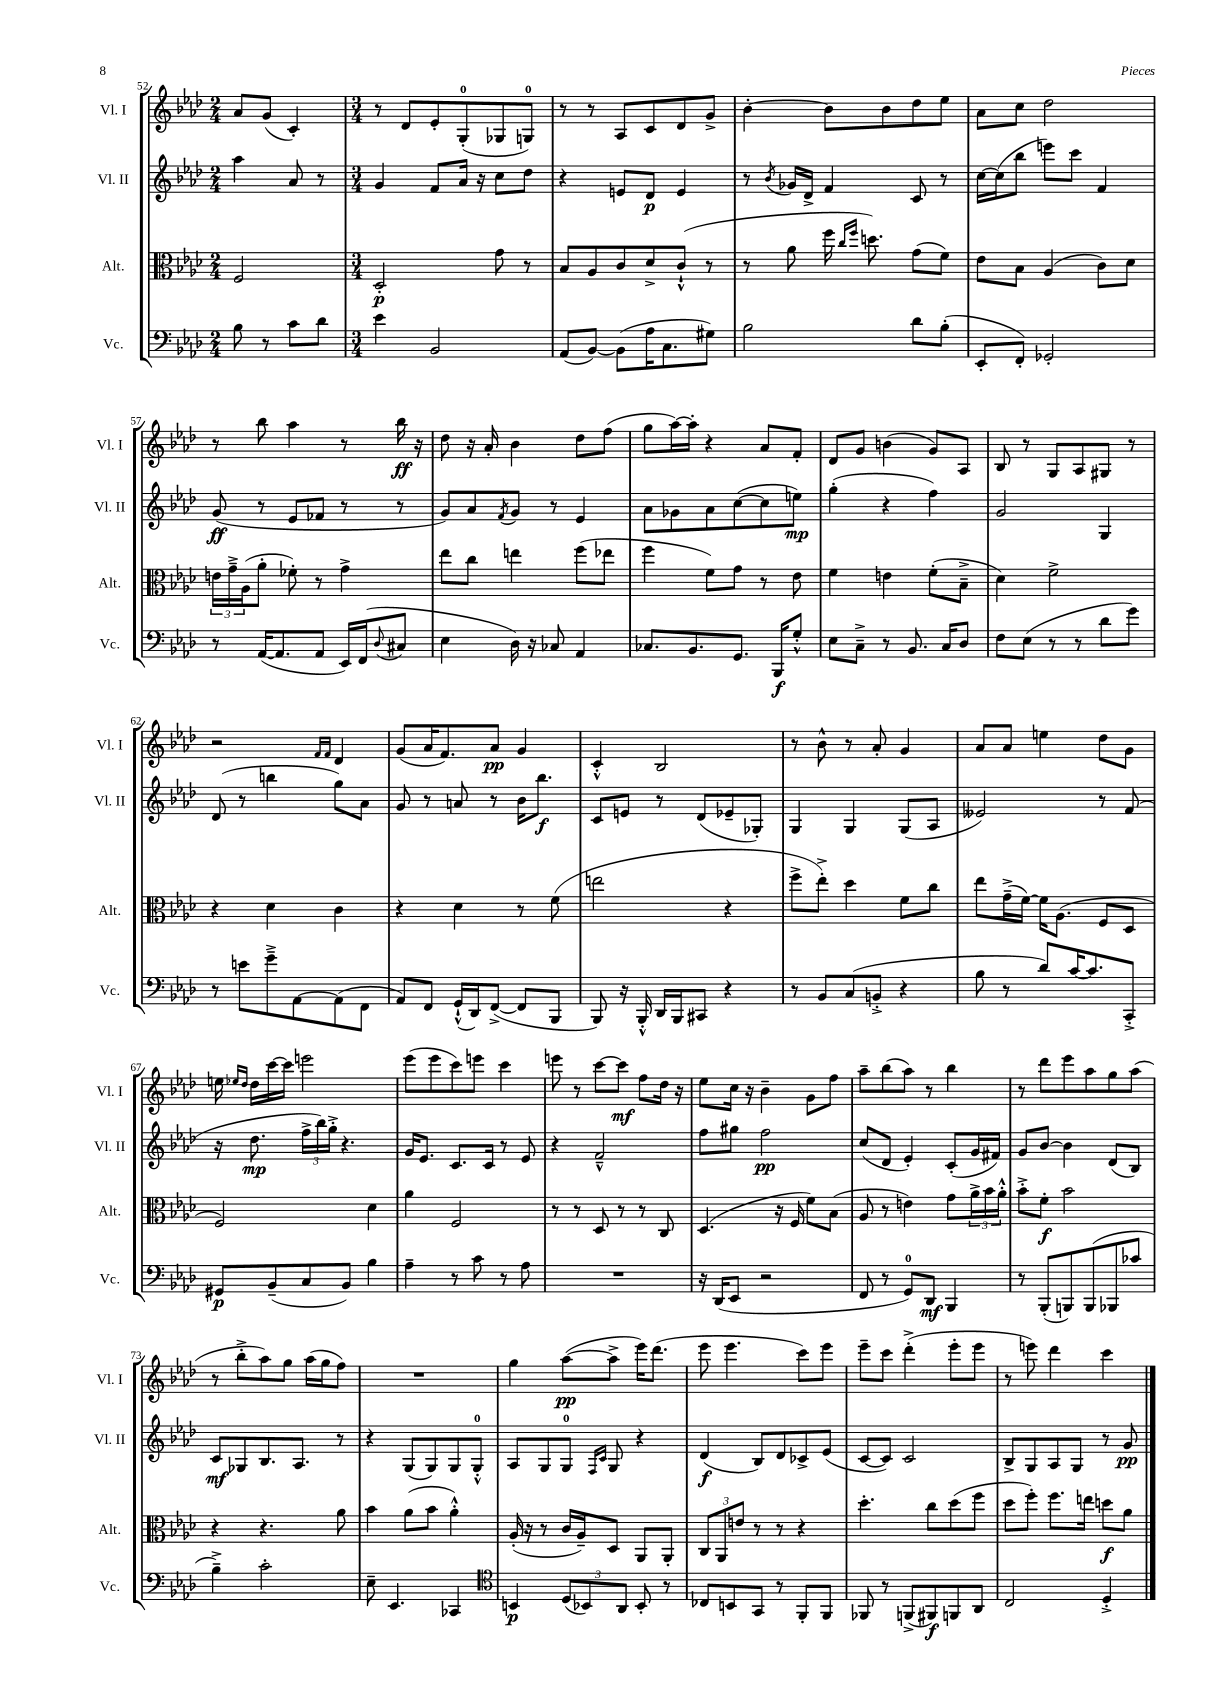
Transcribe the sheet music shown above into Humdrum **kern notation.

**kern	**dynam	**kern	**dynam	**kern	**dynam	**kern	**dynam
*part4	*part4	*part3	*part3	*part2	*part2	*part1	*part1
*staff4	*staff4	*staff3	*staff3	*staff2	*staff2	*staff1	*staff1
*I"Vc.	*	*I"Alt.	*	*I"Vl. II	*	*I"Vl. I	*
*I'Vc.	*	*I'Alt.	*	*I'Vl. II	*	*I'Vl. I	*
*clefF4	*	*clefC3	*	*clefG2	*	*clefG2	*
*k[b-e-a-d-]	*	*k[b-e-a-d-]	*	*k[b-e-a-d-]	*	*k[b-e-a-d-]	*
*M2/4	*	*M2/4	*	*M2/4	*	*M2/4	*
=52	=52	=52	=52	=52	=52	=52	=52
8B-\	.	2F/	.	4aa-\	.	8a-/L	.
8r	.	.	.	.	.	(8g/J	.
8c\L	.	.	.	8a-/	.	4c'/)	.
8d-\J	.	.	.	8r	.	.	.
=53	=53	=53	=53	=53	=53	=53	=53
*M3/4	*	*M3/4	*	*M3/4	*	*M3/4	*
4e-\	.	2D-'/	p	4g/	.	8r	.
.	.	.	.	.	.	8d-/L	.
2BB-/	.	.	.	8f/L	.	8e-'/	.
.	.	.	.	16a-/Jk	.	(8G'/	.
.	.	.	.	16r	.	.	.
.	.	8g\	.	8cc\L	.	8G-X/	.
.	.	8r	.	8dd-\J	.	8Gn/J)	.
=54	=54	=54	=54	=54	=54	=54	=54
(8AA-/L	.	8B-/L	.	4r	.	8r	.
[8BB-/J)	.	8A-/	.	.	.	8r	.
(8BB-\L]	.	8c/	.	8en/L	.	8A-/L	.
16A-\K	.	8d-^/	.	8d-/J	p	8c/	.
8.C\	.	.	.	.	.	.	.
.	.	(8c`^^/J	.	4e/	.	8d-/	.
8G#X\J)	.	8r	.	.	.	8g^/J	.
=55	=55	=55	=55	=55	=55	=55	=55
2B-\	.	8r	.	8r	.	[4b-'\	.
.	.	.	.	8qb-/	.	.	.
.	.	8a-\	.	16g-X/LL	.	.	.
.	.	.	.	16d-^/JJ	.	.	.
.	.	16ff\	.	4f/	.	8b-\L]	.
.	.	16qqcc/LL	.	.	.	.	.
.	.	16qqff/JJ	.	.	.	.	.
.	.	8.ddn\)	.	.	.	.	.
.	.	.	.	.	.	8b-\	.
8d-\L	.	(8g\L	.	8c/	.	8dd-\	.
(8B-'\J	.	8f\J)	.	8r	.	8ee-\J	.
=56	=56	=56	=56	=56	=56	=56	=56
8EE-'/L	.	8e-\L	.	[16cc\LL	.	8a-\L	.
.	.	.	.	(16cc\J]	.	.	.
8FF'/J)	.	8B-\J	.	8bb-\J	.	8cc\J	.
2GG-X'/	.	(4A-/	.	8eeen\L)	.	2dd-\	.
.	.	.	.	8ccc\J	.	.	.
.	.	8c\L)	.	4f/	.	.	.
.	.	8d-\J	.	.	.	.	.
!!LO:LB:g=z
=57	=57	=57	=57	=57	=57	=57	=57
8r	.	24en\LL	.	(8g/	ff	8r	.
.	.	24g~^\	.	.	.	.	.
.	.	(24A-\J	.	.	.	.	.
([16AA-/KL	.	8a-'\J	.	8r	.	8bb-\	.
8.AA-/]	.	.	.	.	.	.	.
.	.	8f-X'\)	.	8e-/L	.	4aa-\	.
8AA-/J	.	8r	.	8f-X/J	.	.	.
16EE-/LL)	.	4g^\	.	8r	.	8r	.
(16FF/J	.	.	.	.	.	.	.
8qqD-/	.	.	.	.	.	.	.
8C#X/J	.	.	.	8r	.	16bb-\	ff
.	.	.	.	.	.	16r	.
=58	=58	=58	=58	=58	=58	=58	=58
4E-\	.	8ee-\L	.	8g/L)	.	8dd-\	.
.	.	8cc\J	.	8a-/	.	16r	.
.	.	.	.	.	.	16a-'/	.
.	.	.	.	8qf/	.	.	.
16D-\)	.	4een\	.	8g/J	.	4b-\	.
16r	.	.	.	.	.	.	.
8C-X/	.	.	.	8r	.	.	.
4AA-/	.	(8ff\L	.	4e-/	.	8dd-\L	.
.	.	8ee-X\J	.	.	.	(8ff\J	.
=59	=59	=59	=59	=59	=59	=59	=59
8.C-X/L	.	4ff\	.	8a-\L	.	8gg\L	.
.	.	.	.	8g-X\	.	[16aa-\L)	.
8.BB-/	.	.	.	.	.	16aa-'\JJ]	.
.	.	8f\L)	.	8a-\	.	4r	.
8.GG/J	.	8g\J	.	([8cc\	.	.	.
.	.	8r	.	8cc\]	.	8a-/L	.
16BBB-/KL	f	.	.	.	.	.	.
8G'^^/J	.	8e-\	.	8een\J)	mp	8f'/J	.
=60	=60	=60	=60	=60	=60	=60	=60
8E-\L	.	4f\	.	(4gg'\	.	8d-/L	.
8C~^\J	.	.	.	.	.	8g/J	.
8r	.	4en\	.	4r	.	(4bn\	.
8.BB-/	.	.	.	.	.	.	.
.	.	(8f'\L	.	4ff\)	.	8g/L)	.
16C/KL	.	.	.	.	.	.	.
8D-/J	.	8B-~^\J	.	.	.	8A-/J	.
=61	=61	=61	=61	=61	=61	=61	=61
8F\L	.	4d-\)	.	2g/	.	8B-/	.
(8E-\J	.	.	.	.	.	8r	.
8r	.	2f^\	.	.	.	8G/L	.
8r	.	.	.	.	.	8A-/	.
8d-\L	.	.	.	4G/	.	8G#X/J	.
8g\J)	.	.	.	.	.	8r	.
!!LO:LB:g=z
=62	=62	=62	=62	=62	=62	=62	=62
8r	.	4r	.	(8d-/	.	2r	.
8en\L	.	.	.	8r	.	.	.
8g~^\	.	4d-\	.	4bbn\	.	.	.
[8AA-\	.	.	.	.	.	.	.
.	.	.	.	.	.	16qqf/LL	.
.	.	.	.	.	.	16qqf/JJ	.
(8AA-\]	.	4c\	.	8gg\L)	.	4d-/	.
8FF\J	.	.	.	8a-\J	.	.	.
=63	=63	=63	=63	=63	=63	=63	=63
8AA-/L)	.	4r	.	8g/	.	(8g/L	.
8FF/J	.	.	.	8r	.	16a-/K	.
.	.	.	.	.	.	8.f/)	.
(16GG`^^/LL	.	4d-\	.	8an/	.	.	.
16DD-/J)	.	.	.	.	.	.	.
([8FF^/J	.	.	.	8r	.	8a-/J	pp
8FF/L]	.	8r	.	16b-\KL	.	4g/	.
.	.	.	.	8.bb-\J	f	.	.
8BBB-/J	.	(8f\	.	.	.	.	.
=64	=64	=64	=64	=64	=64	=64	=64
8BBB-/)	.	2een\	.	8c/L	.	4c'^^/	.
16r	.	.	.	8en/J	.	.	.
16BBB-'^^/	.	.	.	.	.	.	.
16DD-/LL	.	.	.	8r	.	2B-/	.
16BBB-/J	.	.	.	.	.	.	.
8CC#X/J	.	.	.	(8d-/L	.	.	.
4r	.	4r	.	8e-X~/	.	.	.
.	.	.	.	8G-X'/J)	.	.	.
=65	=65	=65	=65	=65	=65	=65	=65
8r	.	8ff^\L	.	4G/	.	8r	.
8BB-/L	.	8ee-'^\J)	.	.	.	8b-^^\	.
(8C/	.	4dd-\	.	4G/	.	8r	.
8BBn'^/J	.	.	.	.	.	8a-'/	.
4r	.	8f\L	.	(8G/L	.	4g/	.
.	.	8cc\J	.	8A-/J	.	.	.
=66	=66	=66	=66	=66	=66	=66	=66
8B-\	.	8ee-\L	.	2e--X/)	.	8a-/L	.
8r	.	(16g~^\L	.	.	.	8a-/J	.
.	.	[16f\JJ)	.	.	.	.	.
8d-/L)	.	16f\KL]	.	.	.	4een\	.
.	.	(8.A-\J	.	.	.	.	.
[16c/K	.	.	.	.	.	.	.
8.c/]	.	.	.	.	.	.	.
.	.	8F/L	.	8r	.	8dd-\L	.
8CC'^/J	.	8D-/J	.	(8f/	.	8g\J	.
!!LO:LB:g=z
=67	=67	=67	=67	=67	=67	=67	=67
8GG#X/L	p	2F/)	.	16r	.	16een\	.
.	.	.	.	.	.	16qqee-X/LL	.
.	.	.	.	.	.	16qqdd-/JJ	.
.	.	.	.	8.dd-\	mp	16dd-\LL	.
(8BB-~/	.	.	.	.	.	[16ccc\	.
.	.	.	.	.	.	16ccc\JJ]	.
8C/	.	.	.	24ff^\LL	.	2eeen\	.
.	.	.	.	24bb-\)	.	.	.
.	.	.	.	24gg'^\JJ	.	.	.
8BB-/J)	.	.	.	4.r	.	.	.
4B-\	.	4d-\	.	.	.	.	.
=68	=68	=68	=68	=68	=68	=68	=68
4A-~\	.	4a-\	.	16g/KL	.	(8eee-\L	.
.	.	.	.	8.e-/J	.	.	.
.	.	.	.	.	.	8eee-\	.
8r	.	2F/	.	8.c/L	.	8ccc\)	.
8c\	.	.	.	.	.	8eeen\J	.
.	.	.	.	16c/Jk	.	.	.
8r	.	.	.	8r	.	4ccc\	.
8A-\	.	.	.	8e-/	.	.	.
=69	=69	=69	=69	=69	=69	=69	=69
2.r	.	8r	.	4r	.	8eeen\	.
.	.	8r	.	.	.	8r	.
.	.	8D-/	.	2f~^^/	.	[8ccc\L	.
.	.	8r	.	.	.	8ccc\J]	mf
.	.	8r	.	.	.	8ff\L	.
.	.	8C/	.	.	.	16dd-\Jk	.
.	.	.	.	.	.	16r	.
=70	=70	=70	=70	=70	=70	=70	=70
16r	.	(4.D-/	.	8ff\L	.	8ee-\L	.
(16DD-/KL	.	.	.	.	.	.	.
8EE-/J	.	.	.	8gg#X\J	.	16cc\Jk	.
.	.	.	.	.	.	16r	.
2r	.	.	.	2ff\	pp	4b-~\	.
.	.	16r	.	.	.	.	.
.	.	16F/	.	.	.	.	.
.	.	8f\L)	.	.	.	8g\L	.
.	.	(8B-\J	.	.	.	8ff\J	.
=71	=71	=71	=71	=71	=71	=71	=71
8FF/	.	8A-/	.	(8cc/L	.	8aa-~\L	.
8r	.	8r	.	8d-/J	.	(8bb-\	.
8GG/L)	.	4en\)	.	4e-'/)	.	8aa-\J)	.
8DD-/J	mf	.	.	.	.	8r	.
4BBB-/	.	8g\L	.	(8c'/L	.	4bb-\	.
.	.	24a-^\L	.	16g/L	.	.	.
.	.	24b-\	.	.	.	.	.
.	.	.	.	16f#X/JJ)	.	.	.
.	.	24a-'^^\JJ	.	.	.	.	.
=72	=72	=72	=72	=72	=72	=72	=72
8r	.	8b-'^\L	.	8g/L	.	8r	.
(8BBB-'/L	.	8f'\J	f	[8b-/J	.	8ddd-\L	.
8BBBn/)	.	2b-\	.	4b-\]	.	8eee-\	.
(8BBB/	.	.	.	.	.	8aa-\	.
8BBB-X/	.	.	.	(8d-/L	.	8gg\	.
8c-X/J	.	.	.	8B-/J)	.	(8aa-\J	.
!!LO:LB:g=z
=73	=73	=73	=73	=73	=73	=73	=73
4B-~^\)	.	4r	.	8c/L	mf	8r	.
.	.	.	.	8G-X/	.	8bb-'^\L	.
2c'\	.	4.r	.	8.B-/	.	8aa-\)	.
.	.	.	.	.	.	8gg\J	.
.	.	.	.	8.A-/J	.	.	.
.	.	.	.	.	.	(16aa-\LL	.
.	.	.	.	.	.	16gg\J	.
.	.	8a-\	.	8r	.	8ff\J)	.
=74	=74	=74	=74	=74	=74	=74	=74
8E-~\	.	4b-\	.	4r	.	2.r	.
4.EE-/	.	.	.	.	.	.	.
.	.	(8a-\L	.	(8G/L	.	.	.
.	.	8b-\J	.	8G/)	.	.	.
4CC-X/	.	4a-'^^\)	.	8G/	.	.	.
.	.	.	.	8G'^^/J	.	.	.
=75	=75	=75	=75	=75	=75	=75	=75
*clefC4	*	*	*	*	*	*	*
4BBn/	p	(16A-'/	.	8A-/L	.	4gg\	.
.	.	16r	.	.	.	.	.
.	.	8r	.	8G/	.	.	.
(12D-/L	.	16c/LL	.	8G/J	.	([8aa-\L	pp
.	.	16A-~/J)	.	.	.	.	.
12BB-X/)	.	.	.	.	.	.	.
.	.	.	.	16qqF/LL	.	.	.
.	.	.	.	16qqc/JJ	.	.	.
.	.	8D-/J	.	8G/	.	8aa-^\J]	.
12AA-/J	.	.	.	.	.	.	.
8BB-'/	.	8AA-/L	.	4r	.	16eee-\KL)	.
.	.	.	.	.	.	(8.ddd-\J	.
8r	.	8AA-'/J	.	.	.	.	.
=76	=76	=76	=76	=76	=76	=76	=76
8C-X/L	.	12C/L	.	(4d-/	f	8eee-\	.
.	.	12AA-/	.	.	.	.	.
8BBn/	.	.	.	.	.	4.eee-\	.
.	.	12en/J	.	.	.	.	.
8GG/J	.	8r	.	8B-/L)	.	.	.
8r	.	8r	.	8d-/	.	.	.
8FF'/L	.	4r	.	8c-X^/	.	8ccc\L)	.
8FF/J	.	.	.	(8e-/J	.	8eee-\J	.
=77	=77	=77	=77	=77	=77	=77	=77
8FF-X/	.	4.dd-'\	.	[8c/L	.	8eee-~\L	.
8r	.	.	.	8c/J])	.	8ccc\J	.
(8FFn^/L	.	.	.	2c/	.	(4ddd-'^\	.
8FF#X/)	f	8cc\L	.	.	.	.	.
8FFn/	.	(8dd-\	.	.	.	8eee-'\L	.
8AA-/J	.	8ff\J	.	.	.	8eee-\J	.
=78	=78	=78	=78	=78	=78	=78	=78
2C/	.	8dd-\L	.	8B-^/L	.	8r	.
.	.	8ff'\J)	.	8G/	.	8eeen\)	.
.	.	8.ff\L	.	8A-/	.	4ddd-\	.
.	.	.	.	8G/J	.	.	.
.	.	16een\Jk	.	.	.	.	.
4D-'^/	.	8ddn\L	f	8r	.	4ccc\	.
.	.	8a-\J	.	8g/	pp	.	.
==	==	==	==	==	==	==	==
*-	*-	*-	*-	*-	*-	*-	*-
